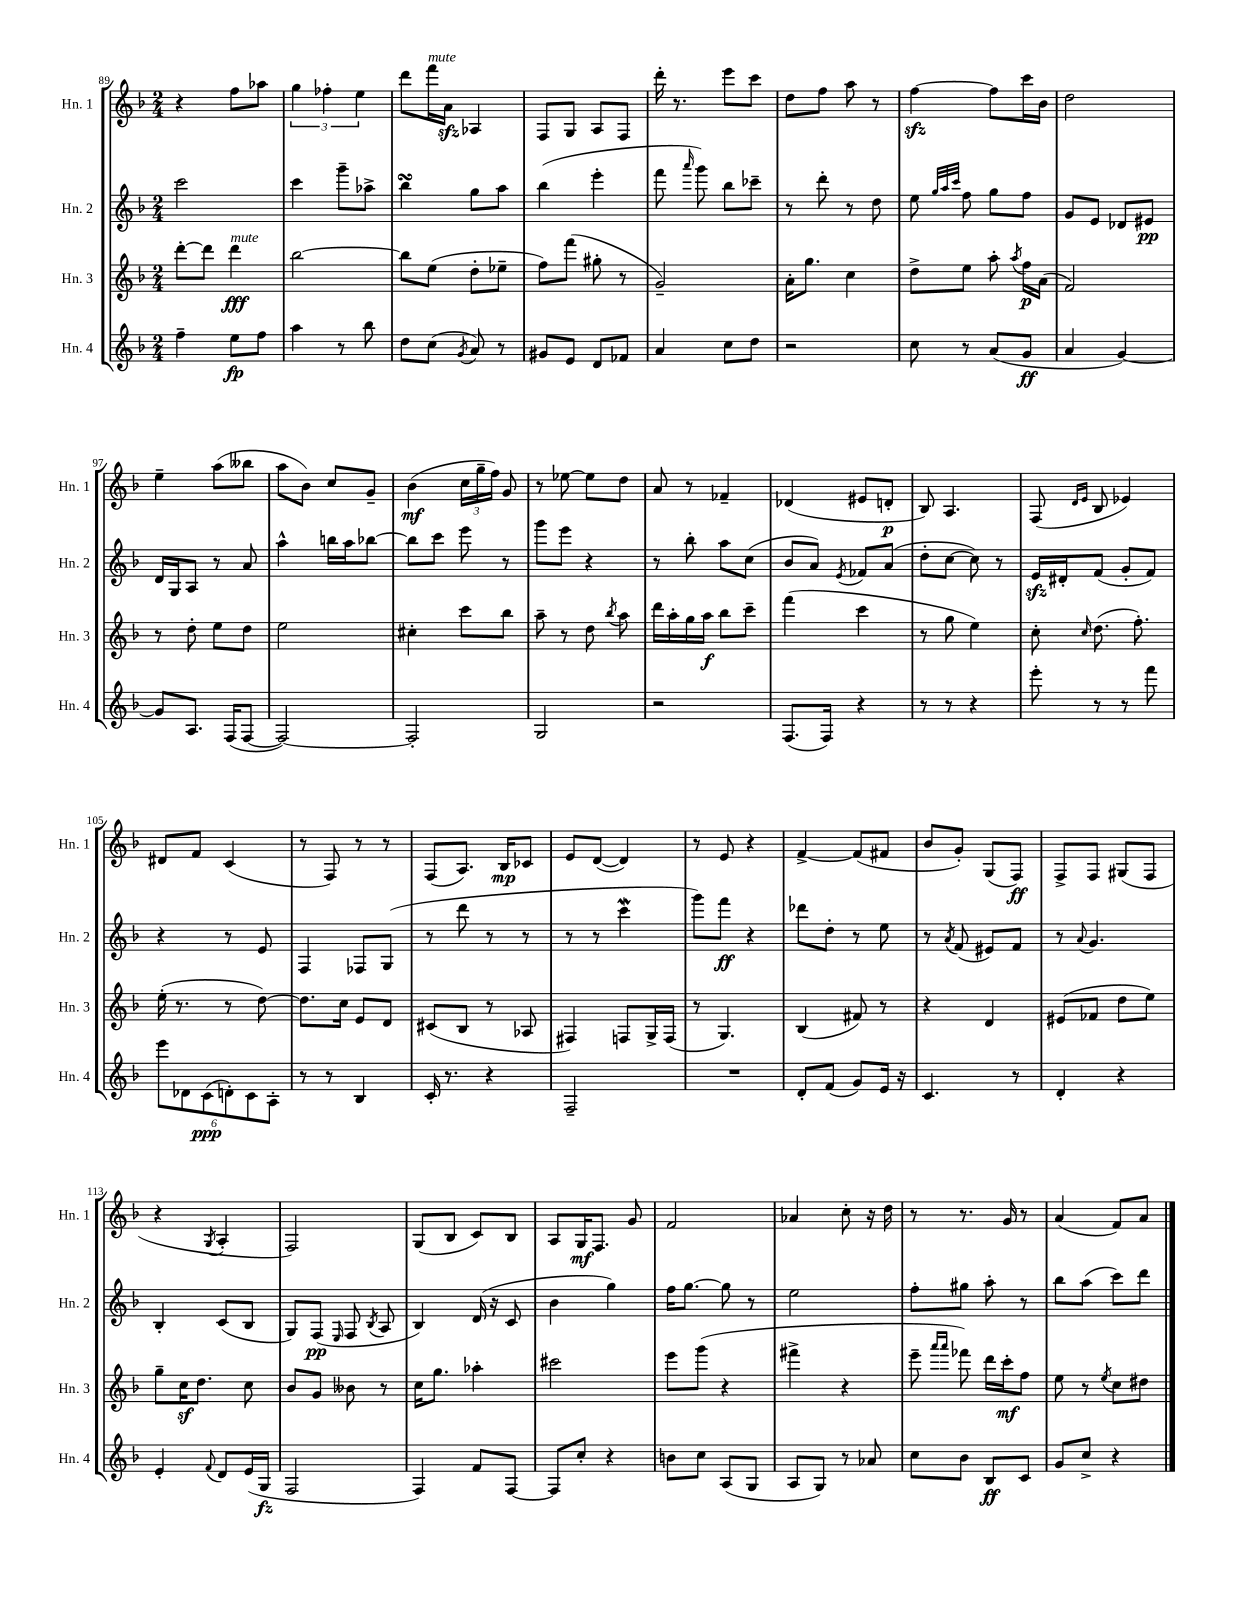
<<
\new StaffGroup <<
\new Staff = "s0" \with { instrumentName = "Hn. 1" shortInstrumentName = "Hn. 1" } {
    \clef treble \key f \major \numericTimeSignature \time 2/4
    \autoBeamOff r4 f''8[ aes''8] |
    \tuplet 3/2 { g''4 fes''4-. e''4 } |
    d'''8[ f'''16^\markup { \italic "mute" } a'16]\sfz aes4 |
    f8[ g8] a8[ f8] |
    d'''16-. r8. e'''8[ c'''8] |
    d''8[ f''8] a''8 r8 |
    f''4~\sfz f''8[ c'''16 bes'16] |
    d''2 |
    e''4-- a''8[( beses''8] |
    a''8[ bes'8]) c''8[ g'8]-- |
    bes'4\mf( \tuplet 3/2 { c''16[ g''16-- f''16]) } g'8 |
    r8 ees''8~ ees''8[ d''8] |
    a'8 r8 fes'4-- |
    des'4( eis'8[ d'8]-.\p |
    bes8) a4. |
    f8( \grace { d'16[ e'16] } bes8 ees'4) |
    dis'8[ f'8] c'4( |
    r8 f8) r8 r8 |
    f8[( a8.]) bes16[\mp ces'8] |
    e'8[ d'8]~( d'4) |
    r8 e'8 r4 |
    f'4~-> f'8[( fis'8] |
    bes'8[ g'8]-.) g8[( f8]\ff) |
    f8[-> f8] gis8[( f8] |
    r4 \acciaccatura { g8 } a4-. |
    f2) |
    g8[( bes8] c'8[) bes8] |
    a8[ g16\mf f8.] g'8 |
    f'2 |
    aes'4 c''8-. r16 d''16 |
    r8 r8. g'16 r8 |
    a'4( f'8[) a'8] \bar "|." |
}
\new Staff = "s1" \with { instrumentName = "Hn. 2" shortInstrumentName = "Hn. 2" } {
    \clef treble \key f \major \numericTimeSignature \time 2/4
    \autoBeamOff c'''2 |
    c'''4 g'''8[-- aes''8]-> |
    bes''4\turn g''8[ a''8] |
    bes''4( e'''4-. |
    f'''8 \grace { a'''16 } g'''8) bes''8[ ces'''8]-- |
    r8 d'''8-. r8 d''8 |
    e''8 \grace { g''32[ a''32 c'''32] } f''8 g''8[ f''8] |
    g'8[ e'8] des'8[ eis'8]\pp |
    d'16[ g16 a8] r8 a'8 |
    a''4-^ b''16[ a''16 bes''8]~ |
    bes''8[ c'''8] e'''8 r8 |
    g'''8[ e'''8] r4 |
    r8 bes''8-. a''8[ c''8]( |
    bes'8[ a'8]) \acciaccatura { e'8 } fes'8[ a'8]( |
    d''8[-. c''8]~ c''8) r8 |
    e'16[\sfz dis'16-. f'8]( g'8[-. f'8]) |
    r4 r8 e'8 |
    f4 fes8[ g8]( |
    r8 d'''8 r8 r8 |
    r8 r8 c'''4\mordent |
    g'''8[) f'''8]\ff r4 |
    des'''8[ d''8]-. r8 e''8 |
    r8 \acciaccatura { a'8 } f'8( eis'8[) f'8] |
    r8 \appoggiatura { a'8 } g'4. |
    bes4-. c'8[( bes8] |
    g8[) f8]\pp( \grace { e16 } f8 \acciaccatura { bes8 } a8 |
    bes4) d'16( r16 c'8 |
    bes'4 g''4) |
    f''16[ g''8.]~ g''8 r8 |
    e''2 |
    f''8[-. gis''8] a''8-. r8 |
    bes''8[ a''8]( c'''8[) d'''8] \bar "|." |
}
\new Staff = "s2" \with { instrumentName = "Hn. 3" shortInstrumentName = "Hn. 3" } {
    \clef treble \key f \major \numericTimeSignature \time 2/4
    \autoBeamOff d'''8[~-. d'''8] d'''4\fff^\markup { \italic "mute" } |
    bes''2~ |
    bes''8[ e''8]( d''8[-. ees''8]-- |
    f''8[) f'''8]( gis''8-. r8 |
    g'2--) |
    a'16[-. g''8.] c''4 |
    d''8[-> e''8] a''8-. \acciaccatura { a''8 } f''16[\p a'16]( |
    f'2) |
    r8 d''8-. e''8[ d''8] |
    e''2 |
    cis''4-. c'''8[ bes''8] |
    a''8-- r8 d''8 \acciaccatura { bes''8 } a''8 |
    d'''16[ a''16-. g''16 a''16]\f bes''8[ c'''8]-- |
    f'''4( c'''4 |
    r8 g''8 e''4) |
    c''8-. \grace { c''16 } d''8.( f''8.-.) |
    e''16-.( r8. r8 d''8~) |
    d''8.[ c''16] e'8[ d'8] |
    cis'8[( bes8] r8 aes8 |
    fis4) f8[ g16-> f16]( |
    r8 g4.) |
    bes4( fis'8) r8 |
    r4 d'4 |
    eis'8[( fes'8] d''8[ e''8]) |
    g''8[-- c''16\sf d''8.] c''8 |
    bes'8[ g'8] beses'8 r8 |
    c''16[ g''8.] aes''4-. |
    cis'''2 |
    e'''8[ g'''8]( r4 |
    fis'''4-> r4 |
    e'''8-- \grace { a'''16[ a'''16] } fes'''8) d'''16[ c'''16-.\mf f''8] |
    e''8 r8 \acciaccatura { e''8 } c''8[ dis''8] \bar "|." |
}
\new Staff = "s3" \with { instrumentName = "Hn. 4" shortInstrumentName = "Hn. 4" } {
    \clef treble \key f \major \numericTimeSignature \time 2/4
    \autoBeamOff f''4-- e''8[\fp f''8] |
    a''4 r8 bes''8 |
    d''8[ c''8]( \acciaccatura { g'8 } a'8) r8 |
    gis'8[ e'8] d'8[ fes'8] |
    a'4 c''8[ d''8] |
    r2 |
    c''8 r8 a'8[( g'8]\ff |
    a'4 g'4~) |
    g'8[ a8.] f16[( f8]~ |
    f2~) |
    f2-. |
    g2 |
    r2 |
    f8.[( f16]) r4 |
    r8 r8 r4 |
    e'''8-. r8 r8 f'''8 |
    \tuplet 6/4 { e'''8[ des'8 c'8\ppp( d'8-.) c'8 a8]-. } |
    r8 r8 bes4 |
    c'16-. r8. r4 |
    f2-- |
    R2 |
    d'8[-. f'8]( g'8[) e'16] r16 |
    c'4. r8 |
    d'4-. r4 |
    e'4-. \appoggiatura { f'8 } d'8[ e'16( g16]\fz |
    f2 |
    f4) f'8[ f8]~ |
    f8[ c''8]-. r4 |
    b'8[ c''8] a8[( g8] |
    a8[ g8]) r8 aes'8 |
    c''8[ bes'8] bes8[\ff c'8] |
    g'8[ c''8]-> r4 \bar "|." |
}
>>
>>
\layout { \context { \Score currentBarNumber = #89 } }
